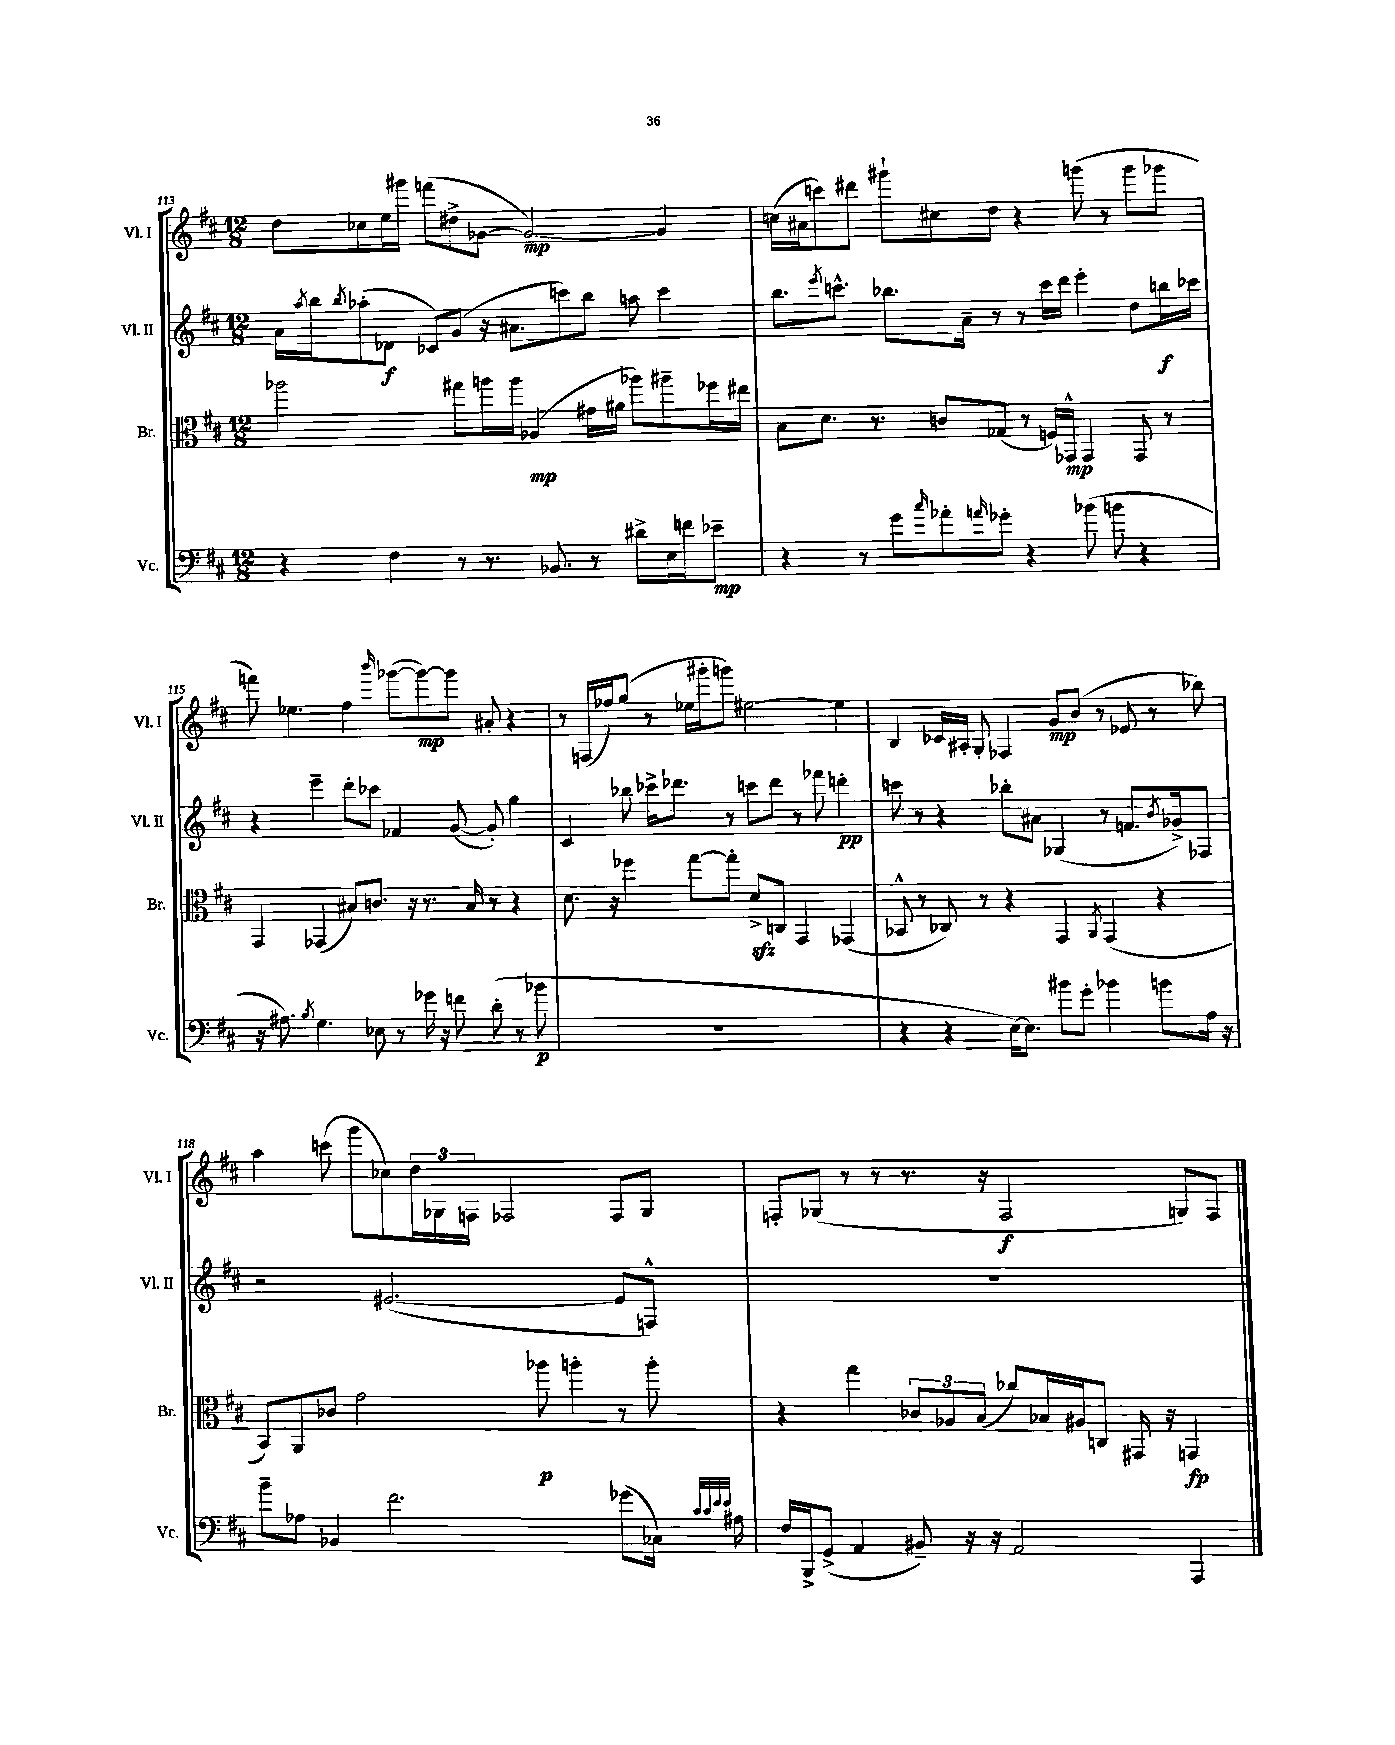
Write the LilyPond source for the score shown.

<<
\new StaffGroup <<
\new Staff = "s0" \with { instrumentName = "Vl. I" shortInstrumentName = "Vl. I" } {
    \clef treble \key d \major \numericTimeSignature \time 12/8
    d''8 ces''8 e''16 gis'''16 f'''8( dis''8-> ges'8~ ges'2~\mp) ges'4 |
    c''16( ais'16 c'''8) dis'''8 gis'''8-! cis''8 d''8 r4 g'''8( r8 g'''8 ges'''8 |
    f'''8) ees''4. fis''4 \grace { b'''16 } ges'''8~( ges'''8~\mp) ges'''8 ais'8-. r4 |
    r8 f16( fes''16) g''8( r8 ees''16 gis'''16-. g'''8) eis''2~ eis''4 |
    b4 ces'16 ais16-. g8-. fes4 g'8\mp b'8( r8 ees'8 r8 bes''8) |
    a''4 c'''8( g'''8 ces''8) \tuplet 3/2 { d''16 ges16 f16 } fes2 fes8 ges8 |
    f8-. ges8( r8 r8 r8. r16 f2\f g8) f8 \bar "|." |
}
\new Staff = "s1" \with { instrumentName = "Vl. II" shortInstrumentName = "Vl. II" } {
    \clef treble \key d \major \numericTimeSignature \time 12/8
    a'16 \acciaccatura { a''8 } b''16 \acciaccatura { b''8 } aes''8-.( des'8\f ces'8) g'8( r16 ais'8. c'''8) b''8 a''8 c'''4 |
    b''8. \acciaccatura { e'''8 } c'''8.-^ bes''8. a'16-- r8 r8 c'''16 d'''16 e'''4-. d''8 b''16\f ces'''16 |
    r4 e'''4-- d'''8-. ces'''8 fes'4 g'8~( g'8-.) g''4 |
    cis'4 bes''8 ces'''16-> des'''8. r8 c'''8 des'''8 r8 fes'''8 d'''4-.\pp |
    c'''8 r8 r4 bes''8-. ais'8 ges4( r8 f'8. \acciaccatura { b'8 } ges'16->) fes8 |
    r2 eis'2.~( eis'8 f8-^) |
    R1. \bar "|." |
}
\new Staff = "s2" \with { instrumentName = "Br." shortInstrumentName = "Br." } {
    \clef alto \key d \major \numericTimeSignature \time 12/8
    aes''2 gis''8 a''16 a''16 aes4\mp( gis'16 ais'16 aes''8) ais''8-- fes''16 eis''16 |
    b8 d'8. r8. c'8 ges8( r8 f16) ges,16-^\mp ges,4 ges,8 r8 |
    g,4 ges,4( bis8) c'8. r16 r8. bis16 r8 r4 |
    d'8. r16 fes''4 g''8~ g''8-. d'8->\sfz c8 g,4 ges,4( |
    bes,8-^ r8 ces8) r8 r4 g,4 \acciaccatura { a,8 } g,4( r4 |
    b,8) a,8 ces'8 g'2 aes''8\p a''4-. r8 a''8-. |
    r4 g''4 \tuplet 3/2 { ces'8 aes8 b8( } ces''8) bes16 ais16 c8 gis,16 r16 g,4\fp \bar "|." |
}
\new Staff = "s3" \with { instrumentName = "Vc." shortInstrumentName = "Vc." } {
    \clef bass \key d \major \numericTimeSignature \time 12/8
    r4 fis4 r8 r8. bes,8. r8 dis'8-> e16 f'16 ees'8--\mp |
    r4 r8 g'8 \grace { cis''16 } aes'8-. \grace { a'16 } ges'8-. r4 bes'8( b'8 r4 |
    r16 ais8.) \acciaccatura { b8 } g4. ees8 r8 ges'16 r16 f'8 d'8-.( r8 bes'8\p |
    R1. |
    r4 r4 e16~) e8. bis'8 g'8-. bes'4 b'8 a16 r16 |
    b'8-- aes8 bes,4 fis'2. ges'8( ces16) \grace { cis'32 cis'32 e'32 e'32 } ais16 |
    fis16 b,,16-> g,8->( a,4 bis,8--) r16 r16 a,2 a,,4 \bar "|." |
}
>>
>>
\layout { \context { \Score currentBarNumber = #113 } }
